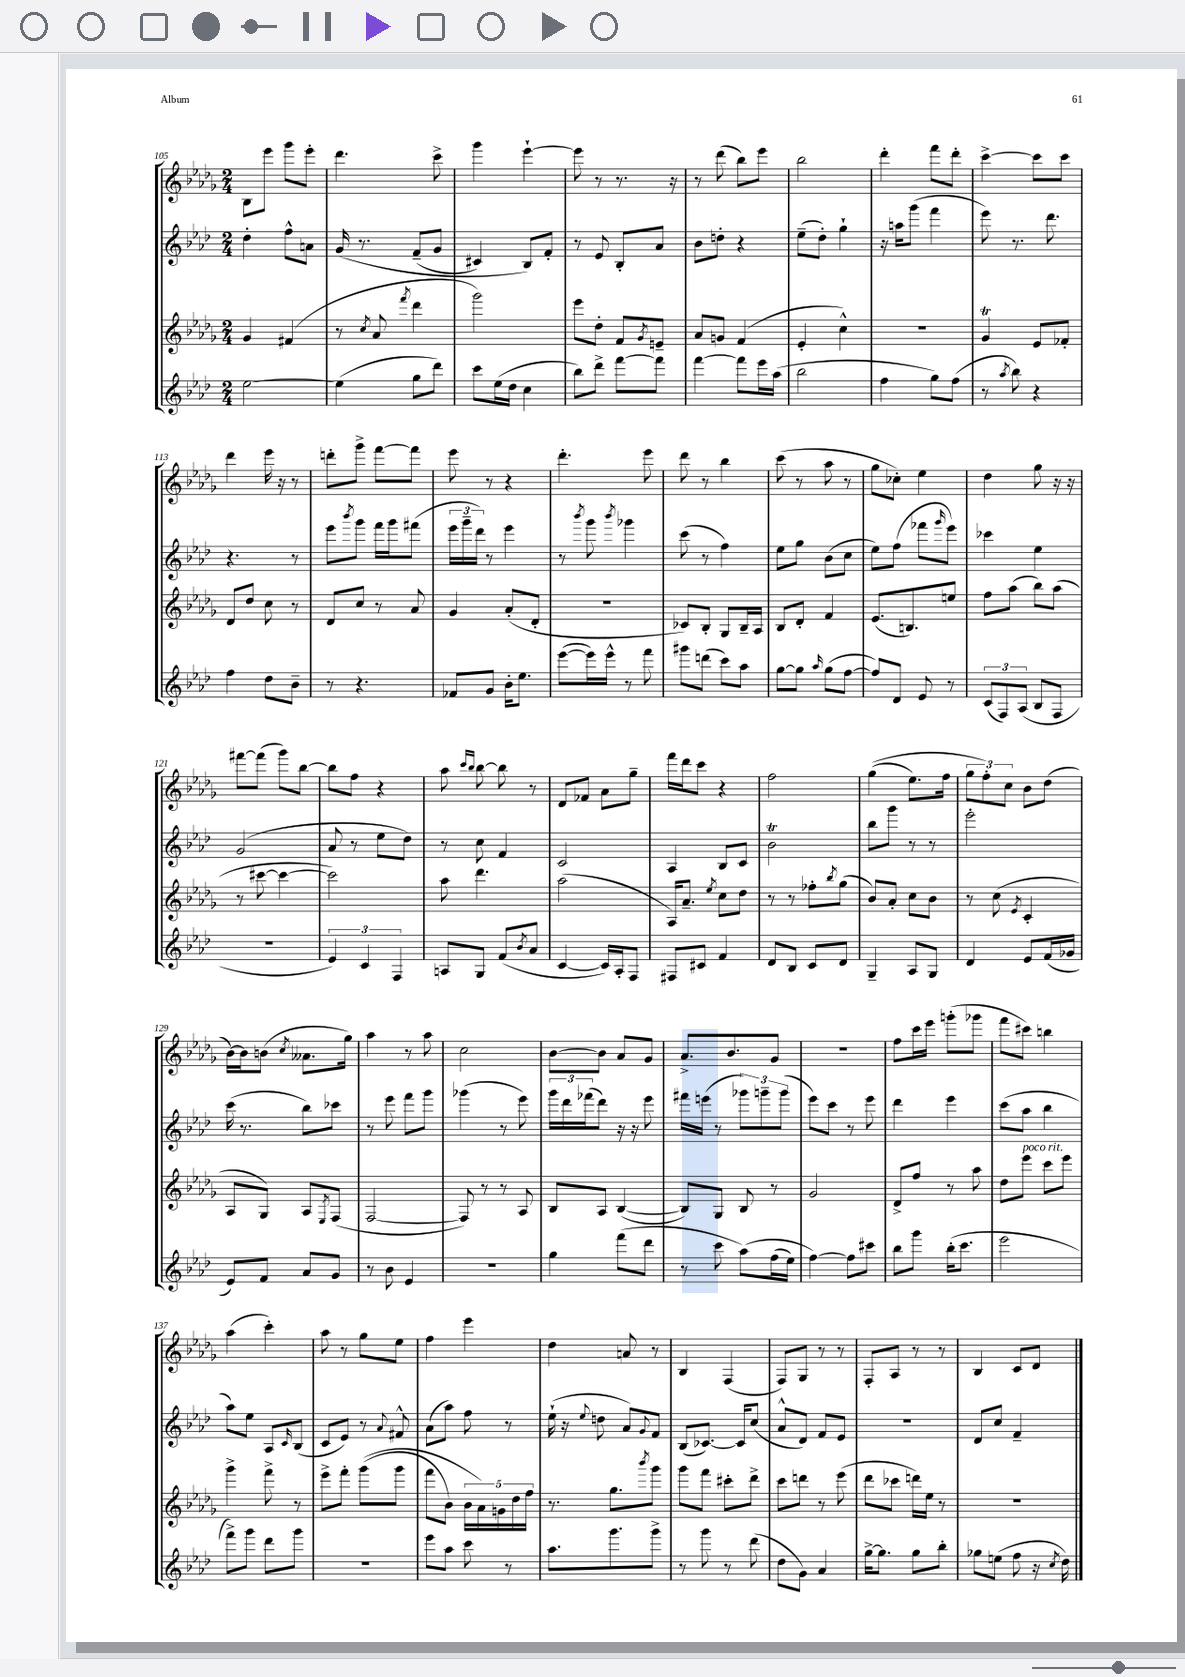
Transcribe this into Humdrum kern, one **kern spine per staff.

**kern	**kern	**kern	**kern
*part4	*part3	*part2	*part1
*staff4	*staff3	*staff2	*staff1
*clefG2	*clefG2	*clefG2	*clefG2
*k[b-e-a-d-]	*k[b-e-a-d-g-]	*k[b-e-a-d-]	*k[b-e-a-d-g-]
*M2/4	*M2/4	*M2/4	*M2/4
=105	=105	=105	=105
[2ee-\	4g-/	4dd-'\	8B-\L
.	.	.	8eee-\J
.	(4f#X/	8ff^^\L	8ggg-\L
.	.	8an\J	8eee-'\J
=106	=106	=106	=106
(4ee-\]	8r	(16g/	4.ddd-\
.	.	8.r	.
.	8qcc/	.	.
.	8a-/	.	.
.	8qfff/	.	.
8gg\L	4ddd-\	(8f~/L	.
8ddd-\J)	.	8g/J	8ccc^\
=107	=107	=107	=107
8ccc\L	2ggg-\)	4c#X/)	4ggg-\
(16ee-\L	.	.	.
16dd-\JJ	.	.	.
4cc\	.	8B-/L)	[4eee-`\
.	.	8f'/J	.
=108	=108	=108	=108
8bb-\L)	8eee-\L	8r	8eee-\]
8ddd-^\J	8dd-'\J	8e-/	8r
[8fff\L	8f/L	8B-'/L	8.r
.	8qg-/	.	.
8fff\J]	8en~/J	8a-/J	.
.	.	.	16r
=109	=109	=109	=109
[4fff\	8a-/L	8b-\L	8r
.	8gn/J	8ddn'\J	(8ddd-\
8fff\L]	(4f/	4r	8bb-\L)
16eee-\L	.	.	8eee-\J
(16aa-\JJ	.	.	.
=110	=110	=110	=110
2bb-\	4e-'/	(8ee-~\L	2bb-\
.	.	8dd-'\J)	.
.	4cc^^\)	4gg`\	.
=111	=111	=111	=111
4ff\	2r	16r	4ddd-'\
.	.	16aan\KL	.
.	.	(8ggg\J	.
8gg\L)	.	4fff\	8fff\L
(8ff\J	.	.	8ddd-'\J
=112	=112	=112	=112
8r	4g-T/	8eee-\)	[4ccc^\
8qaa-/	.	.	.
8bb-\)	.	8.r	.
4r	8e-/L	.	8ccc\L]
.	.	8.ddd-\	.
.	8f-X'/J	.	8ccc\J
!!LO:LB:g=z
=113	=113	=113	=113
4ff\	8d-/L	4.r	4ddd-\
.	8dd-/J	.	.
8dd-\L	8cc\	.	16eee-\
.	.	.	16r
8b-~\J	8r	8r	8r
=114	=114	=114	=114
8r	8d-/L	8eee-\L	8dddn'\L
.	.	8qbbb-/	.
4.r	8cc/J	8ggg\J	8ggg-^\J
.	8r	16fff\LL	[8fff\L
.	.	16ggg\J	.
.	8a-/	(8fff#X\J	8fff\J]
=115	=115	=115	=115
8f-X/L	4g-/	24eee-\LL	8eee-\
.	.	24ggg~\	.
.	.	24ddd-\JJ)	.
8g/J	.	8r	8r
16b-'\KL	(8a-'/L	4eee-\	4r
8.ee-\J	.	.	.
.	8d-'/J	.	.
=116	=116	=116	=116
([8eee-\L	2r	8r	4.ddd-'\
.	.	8qbbb-/	.
16eee-\L])	.	8ggg\	.
16eee-^^\JJ	.	.	.
.	.	8qbbb-/	.
8r	.	4ggg-X\	.
8fff\	.	.	8eee-\
=117	=117	=117	=117
8ggg#X\L	8c-X/L)	(8ccc\	8ddd-\
(8dddn\J	8B-'/J	8r	8r
8ccc\L)	8G-/L	4ff\)	4bb-\
8aa-\J	16B-~/L	.	.
.	16A-/JJ	.	.
=118	=118	=118	=118
[8gg\L	8B-/L	8ee-\L	(8ccc\
8gg\J]	8d-'/J	8gg\J	8r
16qqaa-/	.	.	.
(8gg\L	4f/	(8b-\L	8aa-\
[8ff\J	.	8cc\J	8r
=119	=119	=119	=119
8ff/L])	(8.e-/L	8ee-\L)	8gg-\L
8d-/J	.	(8ff\J	8cc-X'\J)
.	8.Bn/)	.	.
8e-/	.	8fff-X\L	4ee-\
.	.	16qqggg/	.
8r	8een/J	8eee-\J)	.
=120	=120	=120	=120
(12c/L	8ff\L	4ccc-X\	4dd-\
12F/)	.	.	.
.	(8aa-\J	.	.
(12A-/J	.	.	.
8B-/L	8bb-\L)	4ee-\	8gg-\
8F/J	(8aa-\J	.	16r
.	.	.	16r
!!LO:LB:g=z
=121	=121	=121	=121
2r	8r	(2g/	[8fff#X\L
.	[8ccc#X\	.	(8fff#\J]
.	4ccc#\_	.	8ggg-\L)
.	.	.	[8bb-\J
=122	=122	=122	=122
6e-/)	2ccc#\])	8a-/	8bb-\L]
.	.	8r	8ff\J
6c/	.	.	.
.	.	8ee-\L	4r
6F/	.	.	.
.	.	8dd-\J)	.
=123	=123	=123	=123
8An/L	8aa-\	8r	8aa-\
.	.	.	16qqccc/LL
.	.	.	16qqbb-/JJ
8G/J	4.ddd-\	8cc\	[8bb-\
(8f/L	.	4f/	8bb-\]
8qb-/	.	.	.
8a-/J	.	.	8r
=124	=124	=124	=124
[4c/	(2aa-\	2c/	8d-/L
.	.	.	8f-X/J
16c/LL])	.	.	8a-\L
16A-'/J	.	.	.
8F/J	.	.	8gg-~\J
=125	=125	=125	=125
8F#X/L	16A-/KL)	4A-/	16fff\LL
.	8.a-~/J	.	16ddd-\J
8c#X/J	.	.	8ccc\J
.	8qee-/	.	.
4f/	8cc\L	8B-/L	4r
.	8dd-\J	8c/J	.
=126	=126	=126	=126
8d-/L	8r	2b-T\	2ff\
8B-/J	8r	.	.
8c/L	8ff-X'\L	.	.
.	8qbb-/	.	.
8d-/J	(8gg-\J	.	.
=127	=127	=127	=127
4G~/	8b-/L)	8bb-\L	((4gg-\
.	8a-'/J	8ggg\J	.
8A-/L	8cc\L	8r	8.ee-\L)
8G/J	8b-\J	8r	.
.	.	.	16ff\Jk
=128	=128	=128	=128
4d-/	8r	2eee-'\	12gg-\L
.	.	.	12ff'\)
.	(8cc\	.	.
.	.	.	12cc\J
.	8qe-/	.	.
8e-/L	4c'/	.	8b-\L
(16f/L	.	.	(8dd-\J
16g-X/JJ	.	.	.
!!LO:LB:g=z
=129	=129	=129	=129
8e-/L)	8A-/L	(16ccc\	[16b-\LL)
.	.	8.r	16b-\J]
8f/J	8G-/J)	.	(8bn\J
.	.	.	8qcc/
8a-/L	8A-/L	8bb-\L)	8.a--X\L
.	8qE-/	.	.
8g/J	(8F/J	8ccc-X\J	.
.	.	.	16gg-\Jk)
=130	=130	=130	=130
8r	[2F/	8r	4aa-\
8b-\	.	8eee-\	.
4e-/	.	8fff\L	8r
.	.	8ggg\J	8aa-\
=131	=131	=131	=131
2r	8F/])	(4ggg-X\	2cc\
.	8r	.	.
.	8r	8r	.
.	8A-/	8eee-\)	.
=132	=132	=132	=132
4gg\	8B-/L	24ggg\LL	[8b-\L
.	.	24ddd-\	.
.	.	(24fff-X\J	.
.	8A-/J	8ddd-\J)	8b-\J]
(8fff\L	([4B-/	16r	8a-/L
.	.	16r	.
8ddd-\J	.	8eee-\	8g-/J
=133	=133	=133	=133
8r	8B-/L])	16fff#X\LL	8.a-^/L
.	.	(16eeen\JJ	.
8ccc\	8G-/J	8r	.
.	.	.	8.b-/
(8aa-\L)	8B-/	12ggg-X\L)	.
.	.	12gggn~\	.
(16ff\L	8r	.	8g-/J
.	.	(12ggg\J	.
16ee-\JJ)	.	.	.
=134	=134	=134	=134
[4ff\)	2g-/	8eee-\L)	2r
.	.	8ccc\J	.
8ff\L]	.	8r	.
8ccc#X\J	.	8eee-\	.
=135	=135	=135	=135
8bb-\L	8d-^/L	4ddd-\	8ff\L
8ggg\J	8ff/J	.	16ccc\L
.	.	.	16eee-\JJ
(16bb-'\KL	8r	4eee-\	(8gggn'\L
8.ccc\J	.	.	.
.	8aa-\	.	8ggg-X\J
=136	=136	=136	=136
2eee-\	8dd-\L	(8ccc\L	8fff\L
!	!LO:TX:a:i:t=poco rit.	!	!
.	8eee-\J	8aa-\J	8ccc#X\J)
.	8ccc\L	4bb-\	4bbn\
.	8eee-\J	.	.
!!LO:LB:g=z
=137	=137	=137	=137
8fff^\L)	4ggg-^\	8aa-\L)	(4aa-\
8ggg\J	.	8ee-\J	.
8ddd-\L	8fff^\	8A-/L	4ccc'\)
.	.	16qqc/	.
8ggg\J	8r	(8B-/J	.
=138	=138	=138	=138
2r	8eee-^\L	8c/L	8aa-\
.	8fff'\J	8e-/J)	8r
.	((8ggg-\L	8r	8gg-\L
.	.	8qqa-/	.
.	8ggg-\J	8f#X^^/	8ee-\J
=139	=139	=139	=139
8eee-\L	8fff\L	(8a-\L	4ff\
8aa-\J	8b-\J)	8aa-\J)	.
8ccc\	20b-\LL	8ff\	4eee-\
.	20a-\)	.	.
.	20gn\	.	.
8r	.	8r	.
.	20dd-\	.	.
.	20ff\JJ	.	.
=140	=140	=140	=140
8.aa-\L	8.r	(16ee-`\	4dd-\
.	.	16r	.
.	.	8qqee-/	.
.	.	8ddn\	.
8.ggg\	8.gg-\L	.	.
.	.	8a-/L)	8an/
.	8qbbb-/	8qqg/	.
8ggg^\J	8ggg-\J	8f/J	8r
=141	=141	=141	=141
8r	8ggg-\L	(8B-/L	4B-/
8ggg\	8fff\J	[8.c-X/J)	.
8r	8ccc#X'\L	.	(4F/
.	.	16c-/KL]	.
(8ddd-\	8ddd-^\J	(8cc/J	.
=142	=142	=142	=142
8dd-\L	8ccc\L	8a-^^/L	8F/L)
8g\J)	8dddn\J	8d-/J)	8G-/J
4a-/	8r	8f/L	8r
.	(8eee-\	8e-/J	8r
=143	=143	=143	=143
[16gg^\KL	8ddd-\L	2r	8F'/L
8.gg\J]	.	.	.
.	8ccc-X\J	.	8A-/J
8gg\L	16dddn\LL)	.	8r
.	16ee-\JJ	.	.
8bb-'\J	8r	.	8r
=144	=144	=144	=144
8gg-X\L	2r	8d-/L	4B-/
(8een\J	.	8cc/J	.
8ff\	.	4f~/	8c/L
16r	.	.	8d-/J
8qcc/	.	.	.
16dd-\)	.	.	.
==	==	==	==
*-	*-	*-	*-
